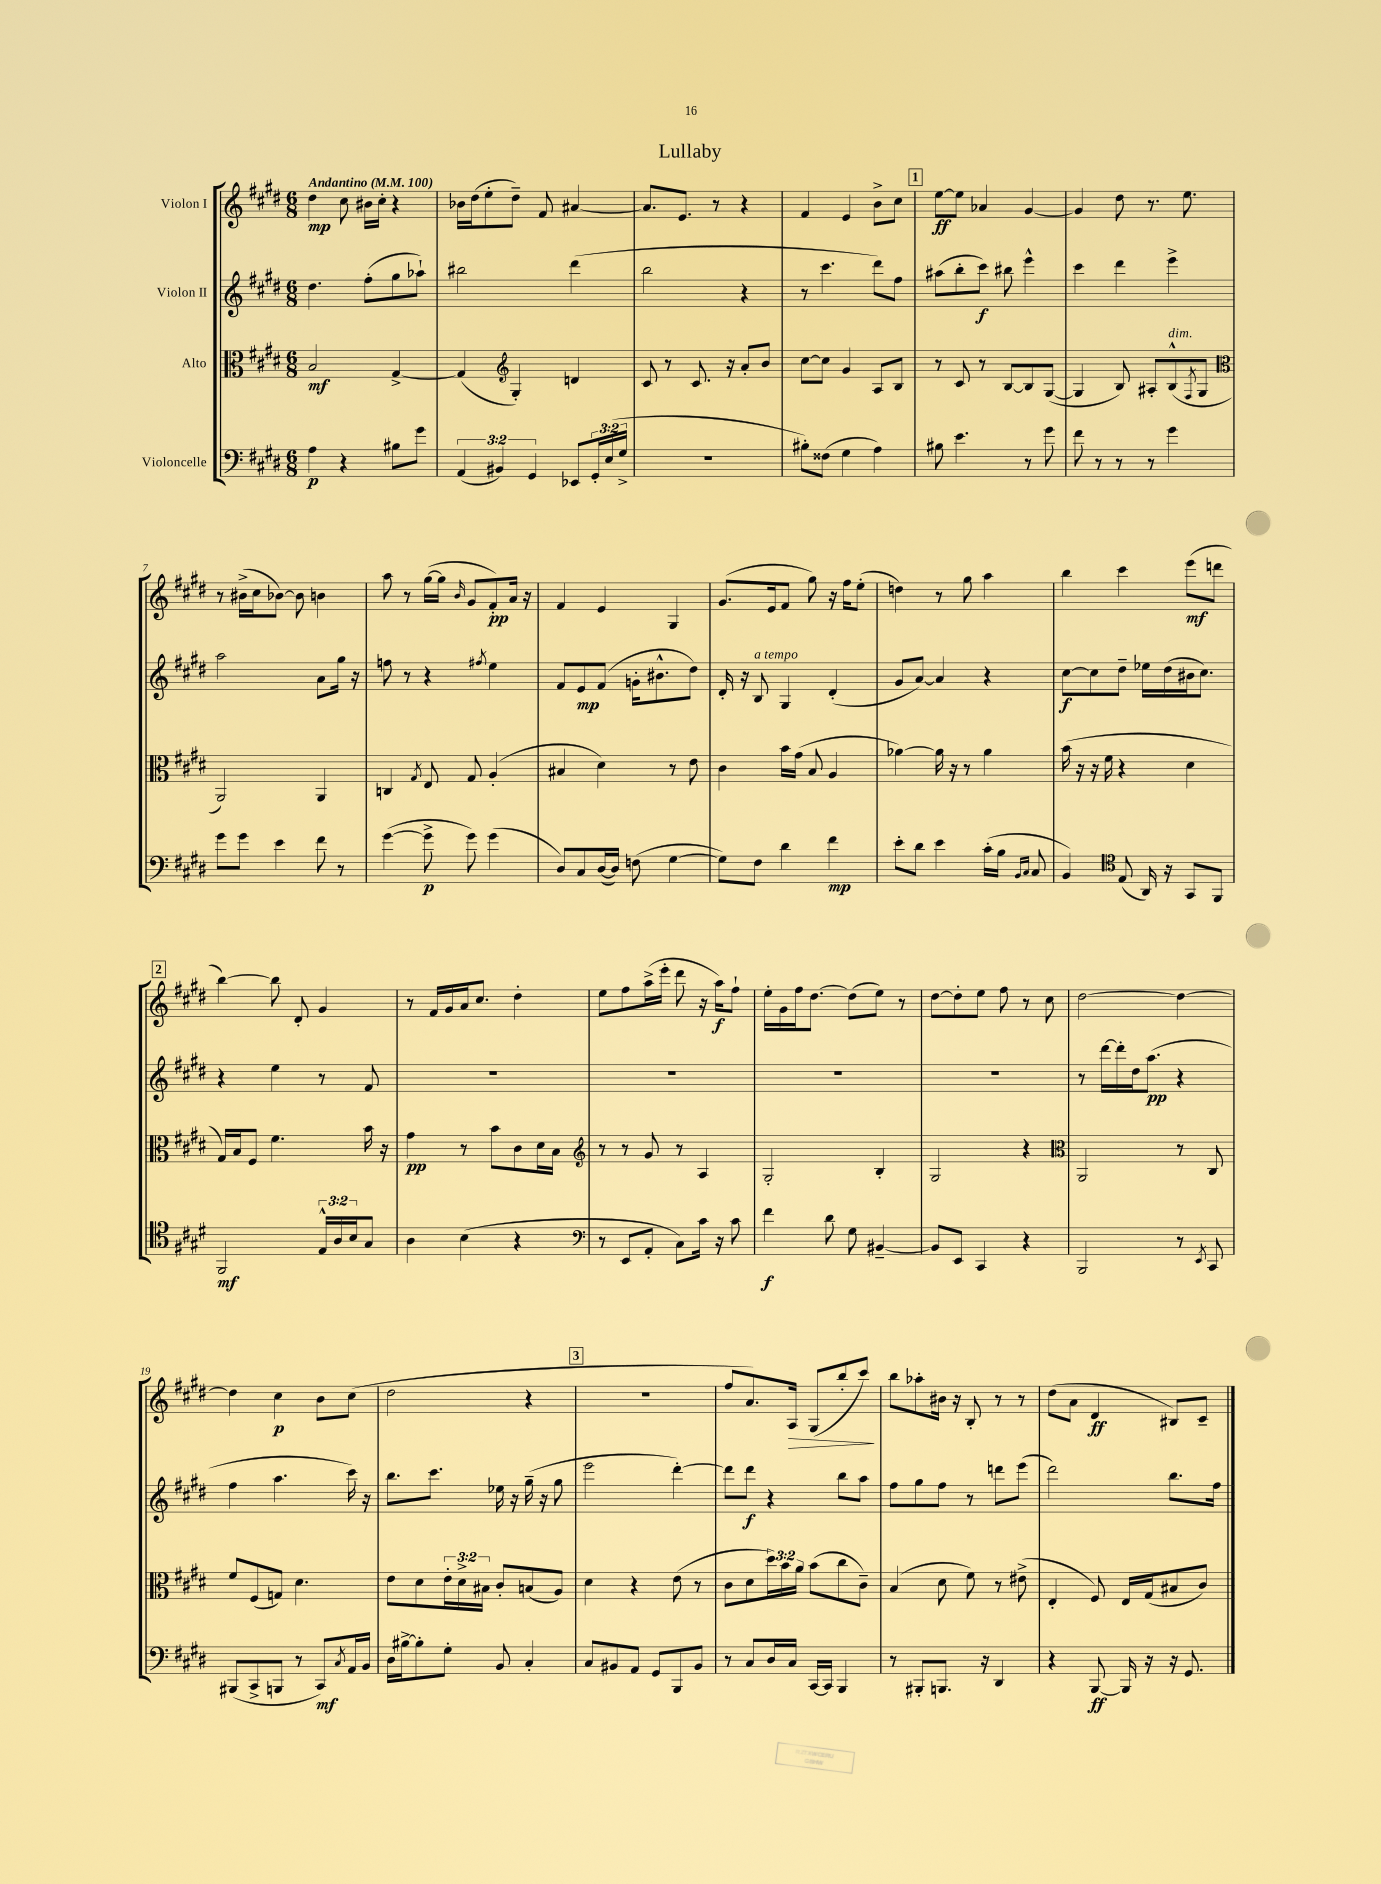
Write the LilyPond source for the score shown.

\header { title = "Lullaby" }
<<
\new StaffGroup <<
\new Staff = "s0" \with { instrumentName = "Violon I" } {
    \clef treble \key e \major \numericTimeSignature \time 6/8 \tempo "Andantino" 4 = 100
    dis''4\mp cis''8 bis'16 cis''16-. r4 |
    bes'16 dis''16( e''8-. dis''8--) fis'8 ais'4~ |
    ais'8. e'8. r8 r4 |
    fis'4 e'4 b'8-> cis''8 |
    \mark \markup { \box "1" } e''8~\ff e''8 aes'4 gis'4~ |
    gis'4 dis''8 r8. e''8. |
    r8 bis'16->( cis''16 bes'8~) bes'8 b'4 |
    a''8 r8 gis''16~( gis''16 \grace { b'16 } gis'8 fis'8-.\pp) a'16 r16 |
    fis'4 e'4 gis4 |
    gis'8.( e'16 fis'8 gis''8) r16 fis''16 e''8-.( |
    d''4) r8 gis''8 a''4 |
    b''4 cis'''4 e'''8\mf( d'''8 |
    \mark \markup { \box "2" } b''4~) b''8 dis'8-. gis'4 |
    r8 fis'16 gis'16 a'16 cis''8. dis''4-. |
    e''8 fis''8 a''16->( e'''16-. dis'''8 r16 a''16\f) fis''8-! |
    e''16-. gis'16 fis''16 dis''8.~ dis''8( e''8) r8 |
    dis''8~ dis''8-. e''8 fis''8 r8 cis''8 |
    dis''2~ dis''4~ |
    dis''4 cis''4\p b'8 cis''8( |
    dis''2 r4 |
    \mark \markup { \box "3" } R2. |
    fis''8 a'8.) a16\> gis8( b''8-. cis'''8\!) |
    b''8 aes''8-. bis'16 r16 b8-. r8 r8 |
    dis''8( a'8 dis'4\ff bis8) cis'8-- \bar "|." |
}
\new Staff = "s1" \with { instrumentName = "Violon II" } {
    \clef treble \key e \major \numericTimeSignature \time 6/8
    dis''4. fis''8-.( gis''8 aes''8-!) |
    bis''2 dis'''4( |
    b''2 r4 |
    r8 cis'''4. dis'''8) fis''8 |
    \mark \markup { \box "1" } ais''8( b''8-. cis'''8\f) bis''8 e'''4-^ |
    cis'''4 dis'''4 e'''4-> |
    a''2 a'8 gis''16 r16 |
    f''8 r8 r4 \acciaccatura { fis''8 } e''4 |
    fis'8 e'8\mp fis'8( g'16-. bis'8.-^ dis''8) |
    dis'16-. r16 b8^\markup { \italic "a tempo" } gis4 dis'4-.( |
    gis'8 a'8~) a'4 r4 |
    cis''8~\f cis''8 dis''8-- ees''16 dis''16( bis'16 cis''8.) |
    \mark \markup { \box "2" } r4 e''4 r8 fis'8 |
    R2. |
    R2. |
    R2. |
    R2. |
    r8 dis'''16~ dis'''16-. dis''16 a''8.\pp( r4 |
    fis''4 a''4. cis'''16) r16 |
    b''8. cis'''8. ees''16 r16 gis''16--( r16 gis''8 |
    \mark \markup { \box "3" } e'''2 dis'''4~-.) |
    dis'''8 dis'''8\f r4 b''8 a''8 |
    fis''8 gis''8 fis''8 r8 d'''8 e'''8( |
    dis'''2) b''8. fis''16 \bar "|." |
}
\new Staff = "s2" \with { instrumentName = "Alto" } {
    \clef alto \key e \major \numericTimeSignature \time 6/8 \override Staff.TupletNumber.text = #tuplet-number::calc-fraction-text
    b2\mf gis4~-> |
    gis4( \clef treble gis4-.) d'4 |
    cis'8 r8 cis'8. r16 a'8-. b'8 |
    cis''8~ cis''8 gis'4 a8 b8 |
    \mark \markup { \box "1" } r8 cis'8 r8 b8~ b8 gis8~( |
    gis4 b8) ais8-. b8-^^\markup { \italic "dim." }( \acciaccatura { fis8 } gis8 |
    \clef alto a,2) a,4 |
    c4 \acciaccatura { gis8 } e8 gis8 a4-.( |
    bis4 dis'4) r8 e'8 |
    cis'4 b'16 gis'16( b8 a4 |
    aes'4~) aes'16 r16 r8 aes'4 |
    b'16( r16 r16 fis'16 r4 dis'4 |
    \mark \markup { \box "2" } gis16) b16 fis8 fis'4. b'16 r16 |
    gis'4\pp r8 b'8 cis'8 dis'16 b16 |
    \clef treble r8 r8 gis'8 r8 a4 |
    gis2-. b4-. |
    gis2 r4 |
    \clef alto a,2 r8 cis8 |
    fis'8 fis8( g8) dis'4. |
    e'8 dis'8 \tuplet 3/2 { e'16-. dis'16-> bis16 } cis'8-. b8( a8) |
    \mark \markup { \box "3" } dis'4 r4 e'8( r8 |
    cis'8 dis'8 \tuplet 3/2 { dis''16) b'16 a'16 } b'8( cis''8 cis'8--) |
    b4( dis'8 fis'8) r8 eis'8->( |
    e4-. fis8) e16 gis16( bis8 cis'8) \bar "|." |
}
\new Staff = "s3" \with { instrumentName = "Violoncelle" } {
    \clef bass \key e \major \numericTimeSignature \time 6/8 \override Staff.TupletNumber.text = #tuplet-number::calc-fraction-text
    a4\p r4 bis8 gis'8 |
    \tuplet 3/2 { a,4( bis,4) gis,4 } ees,8 \tuplet 3/2 { gis,16-. e16( gis16-> } |
    R2. |
    bis8-.) fisis8( gis4 a4) |
    \mark \markup { \box "1" } bis8 e'4. r8 gis'8 |
    fis'8 r8 r8 r8 gis'4 |
    gis'8 gis'8 e'4 fis'8 r8 |
    gis'4~( gis'8->\p gis'8) gis'4( |
    dis8) cis8 dis16~( dis16) f8( gis4~ |
    gis8) fis8 dis'4 fis'4\mp |
    e'8-. dis'8 e'4 cis'16-.( b16 \grace { b,16 cis16 } cis8 |
    b,4) \clef tenor e8( a,16) r16 gis,8 fis,8 |
    \mark \markup { \box "2" } fis,2\mf \tuplet 3/2 { e16-^ a16 b16 } gis8 |
    a4 b4( r4 |
    \clef bass r8 e,8 a,8-. cis8) cis'16 r16 cis'8 |
    fis'4\f dis'8 gis8 bis,4~-- |
    bis,8 e,8 cis,4 r4 |
    b,,2 r8 \acciaccatura { e,8 } cis,8 |
    bis,,8( cis,8-> b,,8 r8 cis,8\mf) \acciaccatura { cis8 } a,16 b,16 |
    dis16 bis16~-> bis8-. gis8-. b,8 cis4-. |
    \mark \markup { \box "3" } cis8 bis,8 a,8 gis,8 b,,8 bis,8 |
    r8 cis8 dis16 cis16 cis,16~ cis,16 b,,4 |
    r8 bis,,8-. b,,8. r16 dis,4 |
    r4 b,,8~\ff b,,16 r16 r16 gis,8. \bar "|." |
}
>>
>>
